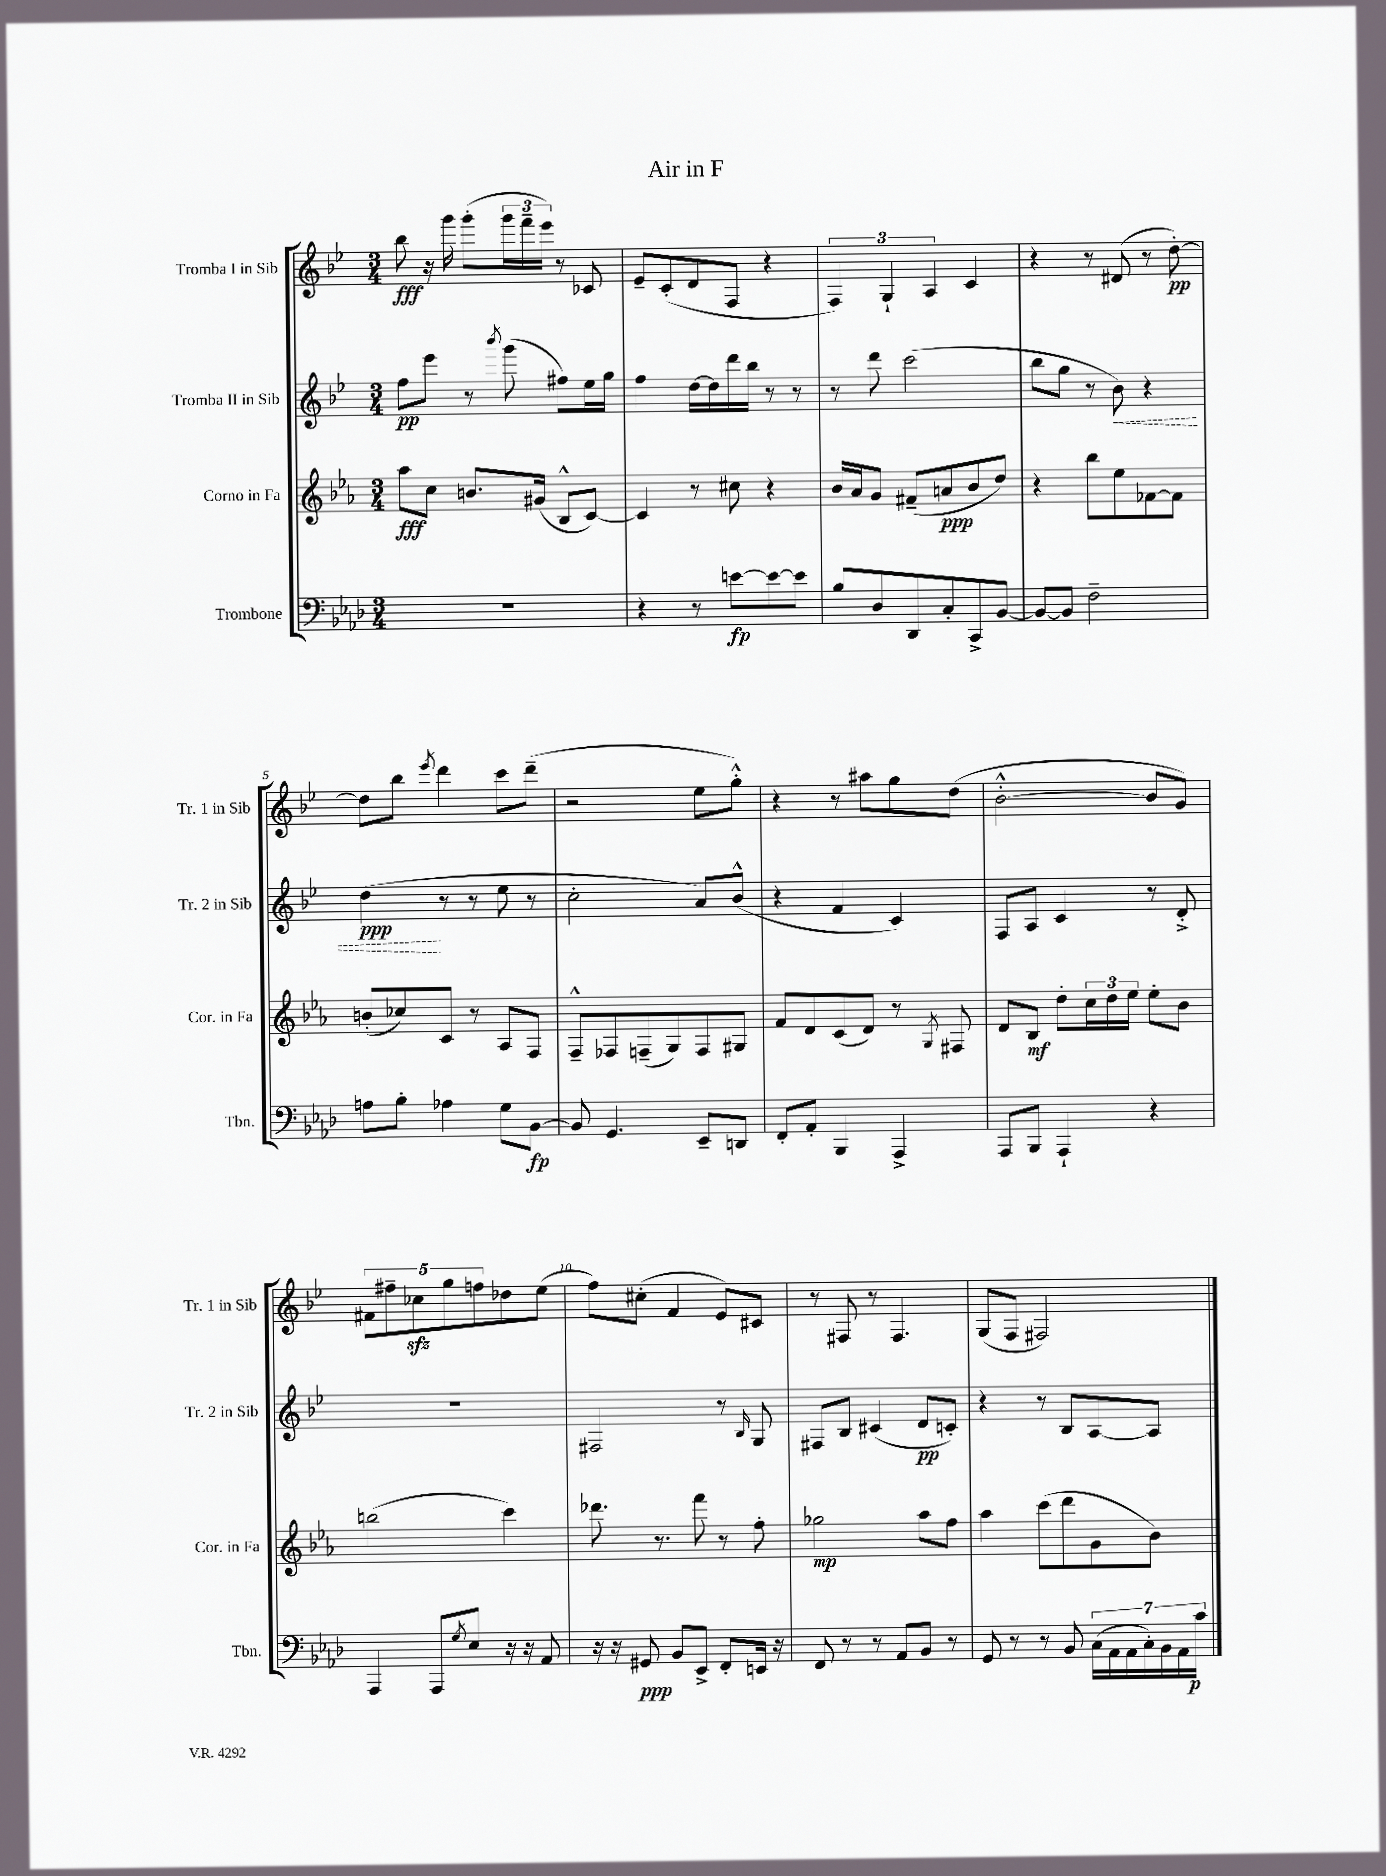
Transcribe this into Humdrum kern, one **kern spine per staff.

**kern	**dynam	**kern	**dynam	**kern	**dynam	**kern	**dynam
*part4	*part4	*part3	*part3	*part2	*part2	*part1	*part1
*staff4	*staff4	*staff3	*staff3	*staff2	*staff2	*staff1	*staff1
*I"Trombone	*	*I"Corno in Fa	*	*I"Tromba II in Sib	*	*I"Tromba I in Sib	*
*I'Tbn.	*	*I'Cor. in Fa	*	*I'Tr. 2 in Sib	*	*I'Tr. 1 in Sib	*
*clefF4	*	*clefG2	*	*clefG2	*	*clefG2	*
*k[b-e-a-d-]	*	*k[b-e-a-]	*	*k[b-e-]	*	*k[b-e-]	*
*M3/4	*	*M3/4	*	*M3/4	*	*M3/4	*
=1	=1	=1	=1	=1	=1	=1	=1
2.r	.	8aa-\L	fff	8ff\L	pp	8bb-\	fff
.	.	8cc\J	.	8eee-\J	.	16r	.
.	.	.	.	.	.	16ggg\	.
.	.	8.bn/L	.	8r	.	(8ggg'\L	.
.	.	.	.	8qbbb-/	.	.	.
.	.	.	.	(8ggg\	.	24ggg\L	.
.	.	.	.	.	.	24fff~\	.
.	.	(16g#X/Jk	.	.	.	.	.
.	.	.	.	.	.	24eee-\JJ)	.
.	.	8B-^^/L	.	8ff#X\L)	.	8r	.
.	.	[8c/J)	.	16ee-\L	.	8c-X/	.
.	.	.	.	16gg\JJ	.	.	.
=2	=2	=2	=2	=2	=2	=2	=2
4r	.	4c/]	.	4ff\	.	8e-~/L	.
.	.	.	.	.	.	(8c'/	.
8r	.	8r	.	[16dd\LL	.	8d/	.
.	.	.	.	16dd\]	.	.	.
[8en\L	fp	8cc#X\	.	16ddd\	.	8F/J	.
.	.	.	.	16bb-\JJ	.	.	.
8e\_	.	4r	.	8r	.	4r	.
8e\J]	.	.	.	8r	.	.	.
=3	=3	=3	=3	=3	=3	=3	=3
8B-/L	.	16b-/LL	.	8r	.	6F/)	.
.	.	16a-/J	.	.	.	.	.
8D-/	.	8g/J	.	8ddd\	.	.	.
.	.	.	.	.	.	6G`/	.
8DD-/	.	(8f#X~/L	.	(2ccc\	.	.	.
.	.	.	.	.	.	6A/	.
8C'/	.	8an/	ppp	.	.	.	.
8CC^/	.	8b-/	.	.	.	4c/	.
[8BB-/J	.	8dd/J)	.	.	.	.	.
=4	=4	=4	=4	=4	=4	=4	=4
8BB-/L_	.	4r	.	8bb-\L	.	4r	.
8BB-/J]	.	.	.	8gg\J	.	.	.
2F~\	.	8bb-\L	.	8r	.	8r	.
!	!	!	!	!	!LO:HP:b	!	!
.	.	8ee-\	.	8b-\)	<	(8d#X/	.
.	.	[8f-X\	.	4r	.	8r	.
.	.	8f-\J]	.	.	.	[8dd'\)	pp
!!LO:LB:g=z
=5	=5	=5	=5	=5	=5	=5	=5
8An\L	.	(8bn'/L	.	(4dd\	ppp	8dd\L]	.
8B-'\J	.	8cc-X/)	.	.	.	8bb-\J	.
.	.	.	.	.	.	8qeee-/	.
4A-X\	.	8c/J	.	8r	[	4ddd\	.
.	.	8r	.	8r	.	.	.
8G\L	.	8A-/L	.	8ee-\	.	8ccc\L	.
[8BB-\J	fp	8F/J	.	8r	.	(8ddd~\J	.
=6	=6	=6	=6	=6	=6	=6	=6
8BB-/]	.	8F~^^/L	.	2cc'\	.	2r	.
4.GG/	.	8F-X/	.	.	.	.	.
.	.	(8Fn~/	.	.	.	.	.
.	.	8G/)	.	.	.	.	.
8EE-~/L	.	8F/	.	8a/L)	.	8ee-\L	.
8DDn/J	.	8G#X/J	.	(8b-^^/J	.	8gg'^^\J)	.
=7	=7	=7	=7	=7	=7	=7	=7
8FF'/L	.	8f/L	.	4r	.	4r	.
8AA-'/J	.	8d/	.	.	.	.	.
4BBB-/	.	(8c/	.	4f/	.	8r	.
.	.	8d/J)	.	.	.	8aa#X\L	.
4AAA-^/	.	8r	.	4c/)	.	8gg\	.
.	.	8qG/	.	.	.	.	.
.	.	8F#X/	.	.	.	(8dd\J	.
=8	=8	=8	=8	=8	=8	=8	=8
8AAA-/L	.	8d/L	.	8F/L	.	[2b-'^^\	.
8BBB-/J	.	8B-/J	mf	8A/J	.	.	.
4AAA-`/	.	8dd'\L	.	4c/	.	.	.
.	.	24cc\L	.	.	.	.	.
.	.	24dd\	.	.	.	.	.
.	.	24ee-\JJ	.	.	.	.	.
4r	.	8ee-'\L	.	8r	.	8b-/L]	.
.	.	8b-\J	.	8d'^/	.	8g/J)	.
!!LO:LB:g=z
=9	=9	=9	=9	=9	=9	=9	=9
4AAA-/	.	(2bbn\	.	2.r	.	10f#X\L	.
.	.	.	.	.	.	10ff#X~\	.
.	.	.	.	.	.	10cc-Xzz\	.
8AAA-/L	.	.	.	.	.	.	.
.	.	.	.	.	.	10gg\	.
8qG/	.	.	.	.	.	.	.
8E-/J	.	.	.	.	.	.	.
.	.	.	.	.	.	10ffn\	.
16r	.	4ccc\)	.	.	.	8dd-X\	.
16r	.	.	.	.	.	.	.
8AA-/	.	.	.	.	.	(8ee-\J	.
=10	=10	=10	=10	=10	=10	=10	=10
16r	.	8.ddd-X\	.	2F#X/	.	8ff\L)	.
16r	.	.	.	.	.	.	.
8GG#X/	ppp	.	.	.	.	(8cc#X'\J	.
.	.	8.r	.	.	.	.	.
8BB-/L	.	.	.	.	.	4f/	.
8EE-^/J	.	8fff\	.	.	.	.	.
8FF'/L	.	8r	.	8r	.	8e-/L)	.
.	.	.	.	16qqB-/	.	.	.
16EEn/Jk	.	8ff'\	.	8G/	.	8c#X/J	.
16r	.	.	.	.	.	.	.
=11	=11	=11	=11	=11	=11	=11	=11
8FF/	.	2gg-X\	mp	8F#X/L	.	8r	.
8r	.	.	.	8B-/J	.	8F#X/	.
8r	.	.	.	(4c#X/	.	8r	.
8AA-/L	.	.	.	.	.	4.F#/	.
8BB-/J	.	8aa-\L	.	8d/L	pp	.	.
8r	.	8ff\J	.	8cn'/J)	.	.	.
=12	=12	=12	=12	=12	=12	=12	=12
8GG/	.	4aa-\	.	4r	.	(8G/L	.
8r	.	.	.	.	.	8F/J	.
8r	.	(8ccc\L	.	8r	.	2F#X/)	.
8BB-/	.	8ddd\	.	8B-/L	.	.	.
(28C\LL	.	8g\	.	[8A/	.	.	.
28AA-\	.	.	.	.	.	.	.
28AA-\	.	.	.	.	.	.	.
28C'\)	.	.	.	.	.	.	.
.	.	8b-\J)	.	8A/J]	.	.	.
28BB-\	.	.	.	.	.	.	.
28AA-\	.	.	.	.	.	.	.
28c\JJ	p	.	.	.	.	.	.
==	==	==	==	==	==	==	==
*-	*-	*-	*-	*-	*-	*-	*-
